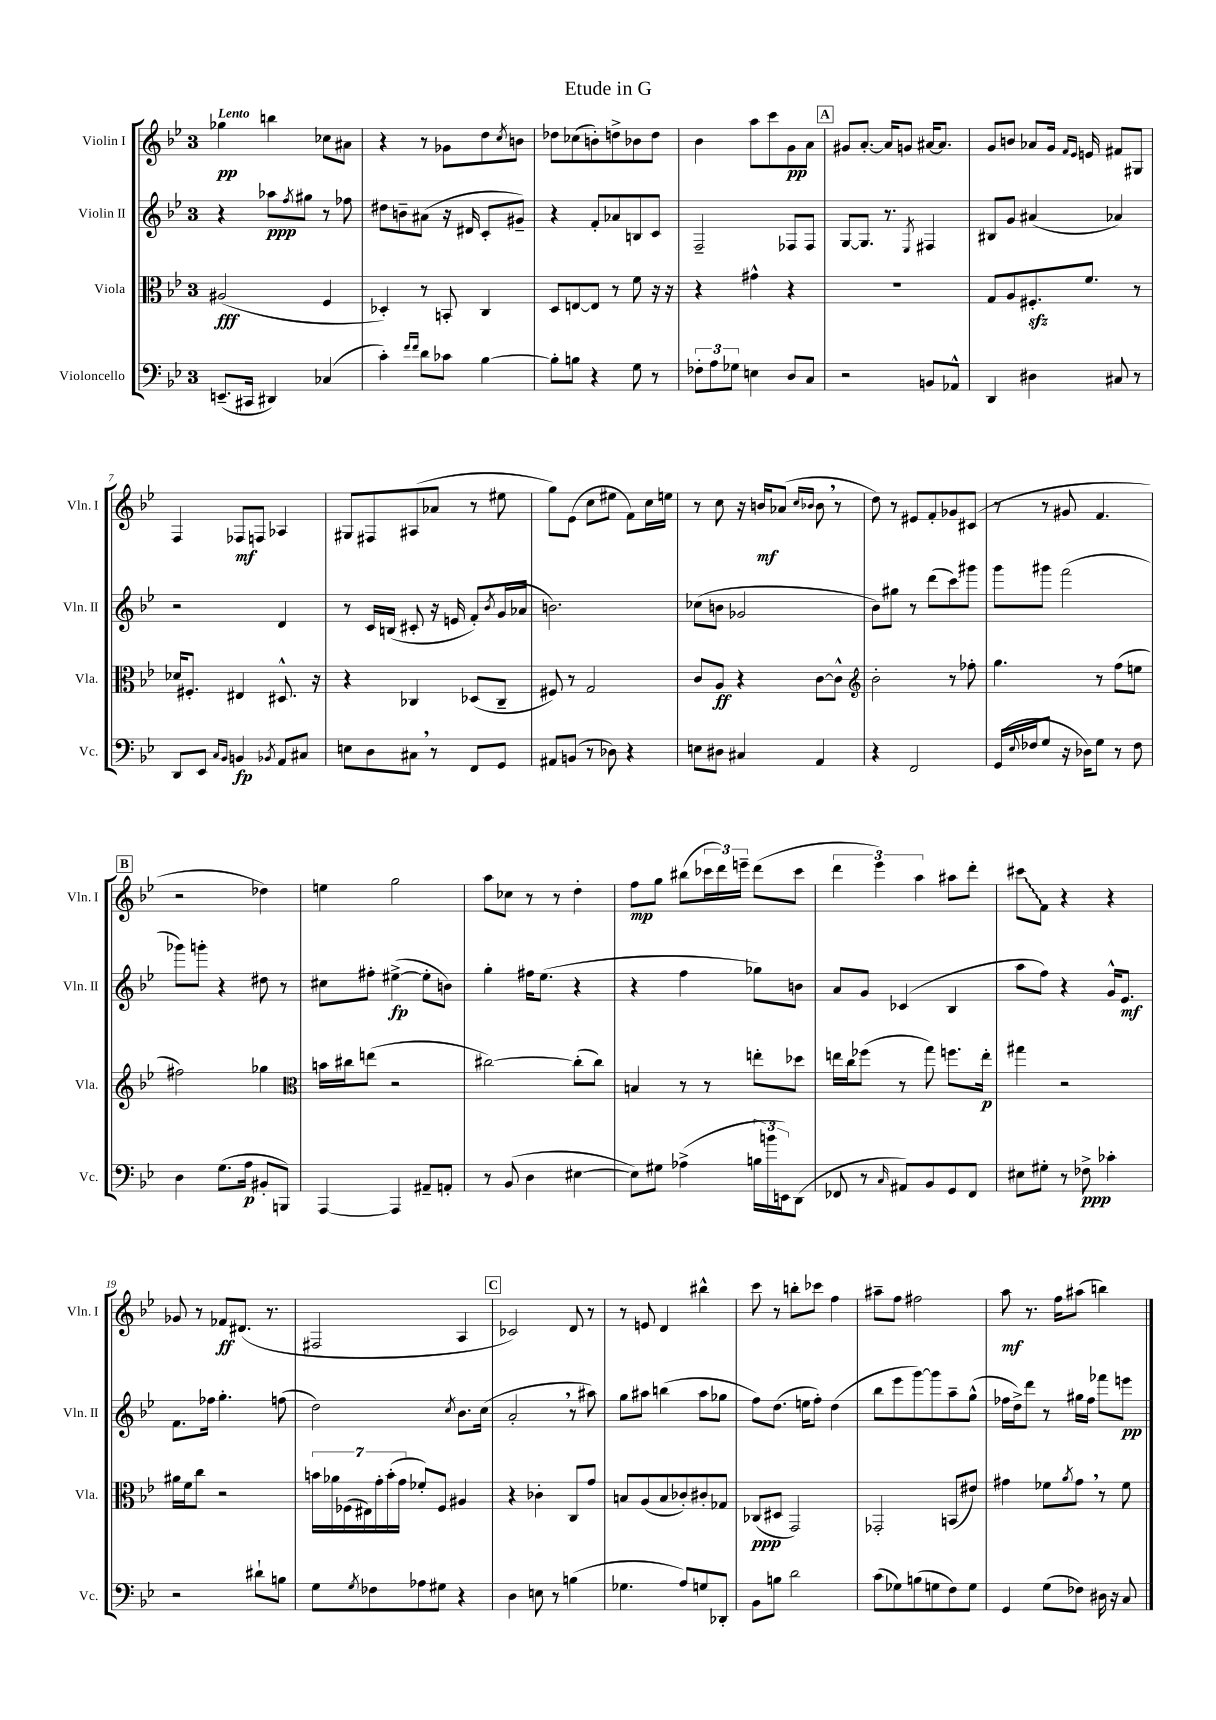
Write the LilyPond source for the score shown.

\header { title = "Etude in G" }
<<
\new StaffGroup <<
\new Staff = "s0" \with { instrumentName = "Violin I" shortInstrumentName = "Vln. I" } {
    \clef treble \key bes \major \once \override Staff.TimeSignature.style = #'single-digit \time 3/4 \tempo "Lento"
    ges''4\pp b''4 ces''8 ais'8 |
    r4 r8 ges'8 d''8 \acciaccatura { c''8 } b'8 |
    des''8 ces''8( b'8-.) d''8-> bes'8 d''8 |
    bes'4 a''8 c'''8 g'8\pp a'8 |
    \mark \markup { \box "A" } gis'8 a'8.~-. a'16 g'8 ais'16~ ais'8. |
    g'8 b'8 aes'8 g'16 \grace { f'16 ees'16 } e'16 fis'8 gis8 |
    f4 fes8\mf f8 aes4 |
    gis8 fis8 ais8( aes'8 r8 eis''8 |
    g''8) ees'8( c''8 eis''8 f'8) c''16 e''16 |
    r8 c''8 r16 b'16\mf aes'8( \grace { c''16 bes'16 } bes'8 \breathe r8 |
    d''8) r8 eis'8 f'8-. ges'8 cis'8( |
    r8 r8 gis'8 f'4. |
    \mark \markup { \box "B" } r2 des''4) |
    e''4 g''2 |
    a''8 ces''8 r8 r8 d''4-. |
    f''8\mp g''8 bis''8( \tuplet 3/2 { ces'''16 d'''16) e'''16-- } d'''8( ces'''8 |
    \tuplet 3/2 { d'''4 ees'''4) a''4 } ais''8 d'''8-. |
    \once \override Glissando.style = #'zigzag cis'''8\glissando f'8 r4 r4 |
    ges'8 r8 fes'8\ff dis'8.( r8. |
    fis2 a4 |
    \mark \markup { \box "C" } ces'2) d'8 r8 |
    r8 e'8 d'4 bis''4-^ |
    c'''8 r8 b''8-. ces'''8 f''4 |
    ais''8-- f''8 fis''2 |
    a''8\mf r8. f''16 ais''8( b''4) \bar "|." |
}
\new Staff = "s1" \with { instrumentName = "Violin II" shortInstrumentName = "Vln. II" } {
    \clef treble \key bes \major \once \override Staff.TimeSignature.style = #'single-digit \time 3/4
    r4 aes''8\ppp \acciaccatura { f''8 } gis''8 r8 fes''8 |
    dis''8 b'8-- ais'8( r16 dis'16 c'8-. gis'8--) |
    r4 f'8-. aes'8 b8 c'8 |
    f2-- fes8 fes8 |
    \mark \markup { \box "A" } g8~ g8. r8. \acciaccatura { ees8 } fis4 |
    bis8 g'8 ais'4( aes'4) |
    r2 d'4 |
    r8 c'16 b16( cis'8-. r16 e'16 f'8-.) \acciaccatura { bes'8 } g'16( aes'16 |
    b'2.) |
    ces''8( b'8 ges'2 |
    bes'8) gis''8 r8 d'''8( c'''8\glissando) gis'''8 |
    g'''8 gis'''8 f'''2( |
    \mark \markup { \box "B" } ges'''8) g'''8-. r4 dis''8 r8 |
    cis''8 fis''8-. eis''4~->\fp( eis''8-. b'8) |
    g''4-. fis''16 ees''8.( r4 |
    r4 f''4 ges''8) b'8 |
    a'8 g'8 ces'4( bes4 |
    a''8 f''8) r4 g'16-^ ees'8.\mf |
    f'8. fes''16 g''4.-. f''8( |
    d''2) \acciaccatura { c''8 } bes'8. c''16( |
    \mark \markup { \box "C" } a'2-. \breathe r8 ais''8) |
    g''8 ais''8 b''4( ais''8 ges''8 |
    f''8) d''8.( e''16 f''8-.) d''4( |
    bes''8 ees'''8 g'''8~) g'''8 a''8-- g''8-^( |
    fes''16 d''16->) d'''8 r8 gis''16 fes''16 fes'''8 e'''8\pp \bar "|." |
}
\new Staff = "s2" \with { instrumentName = "Viola" shortInstrumentName = "Vla." } {
    \clef alto \key bes \major \once \override Staff.TimeSignature.style = #'single-digit \time 3/4
    ais2\fff( f4 |
    des4-.) r8 b,8-. c4 |
    d8 e8~ e8 r8 f'8 r16 r16 |
    r4 gis'4-^ r4 |
    \mark \markup { \box "A" } R2. |
    g8 a8 fis8.-.\sfz f'8. r8 |
    des'16 fis8.-. eis4 dis8.-^ r16 |
    r4 ces4 des8( ces8-- |
    fis8) r8 g2 |
    c'8 a8\ff r4 c'8~ c'8-^ |
    \clef treble bes'2-. r8 fes''8-. |
    g''4. r8 f''8( e''8 |
    \mark \markup { \box "B" } fis''2) ges''4 |
    \clef alto b'16 cis''16 e''8( r2 |
    cis''2~) cis''8-.( cis''8) |
    b4 r8 r8 e''8-. des''8 |
    e''16 c''16 fes''8( r8 g''8) f''8. e''16-.\p |
    gis''4 r2 |
    ais'16 f'16 c''8 r2 |
    \tuplet 7/4 { b'16 aes'16 fes16( eis16) g'16-. b'16-.( g'16 } fes'8-.) fes8 ais4 |
    \mark \markup { \box "C" } r4 ces'4-. c8 g'8 |
    b8 a8( b8 ces'8-.) cis'8-. ges8 |
    ces8\ppp( dis8 g,2) |
    ges,2-. b,8( eis'8) |
    gis'4 fes'8 \acciaccatura { a'8 } gis'8 \breathe r8 fes'8 \bar "|." |
}
\new Staff = "s3" \with { instrumentName = "Violoncello" shortInstrumentName = "Vc." } {
    \clef bass \key bes \major \once \override Staff.TimeSignature.style = #'single-digit \time 3/4
    e,8.--( cis,16 dis,4) ces4( |
    c'4-.) \grace { f'16 f'16 } d'8 ces'8 bes4~ |
    bes8-. b8 r4 g8 r8 |
    \tuplet 3/2 { fes8-. a8 ges8 } e4 d8 c8 |
    \mark \markup { \box "A" } r2 b,8 aes,8-^ |
    d,4 dis4 cis8 r8 |
    d,8 ees,8 \grace { c16 bes,16 } b,4\fp \acciaccatura { bes,8 } a,8 cis8 |
    e8 d8 cis8 \breathe r8 f,8 g,8 |
    ais,8 b,8( r8 des8) r4 |
    e8 dis8 cis4 a,4 |
    r4 f,2 |
    g,16( \appoggiatura { ees8 } fes16 g8 r16 des16) g8 r8 fes8 |
    \mark \markup { \box "B" } d4 g8.( a16\p bis,8-. b,,8) |
    a,,4~ a,,4 ais,8-- a,8-. |
    r8 bes,8( d4 eis4~ |
    eis8) gis8 aes4->( \tuplet 3/2 { b16 b'16 e,16) } d,8( |
    fes,8 r8 \grace { c16 } ais,8) bes,8 g,8 fes,8 |
    eis8 gis8-. r8 fes8->\ppp ces'4-. |
    r2 dis'8-! b8 |
    g8 \acciaccatura { g8 } fes8 aes8 gis8 r4 |
    \mark \markup { \box "C" } d4 e8 r8 b4( |
    ges4. a8) g8 des,8-. |
    bes,8 b8 d'2 |
    c'8( ges8) b8( g8 f8) g8 |
    g,4 g8( fes8) dis16 r16 c8 \bar "|." |
}
>>
>>
